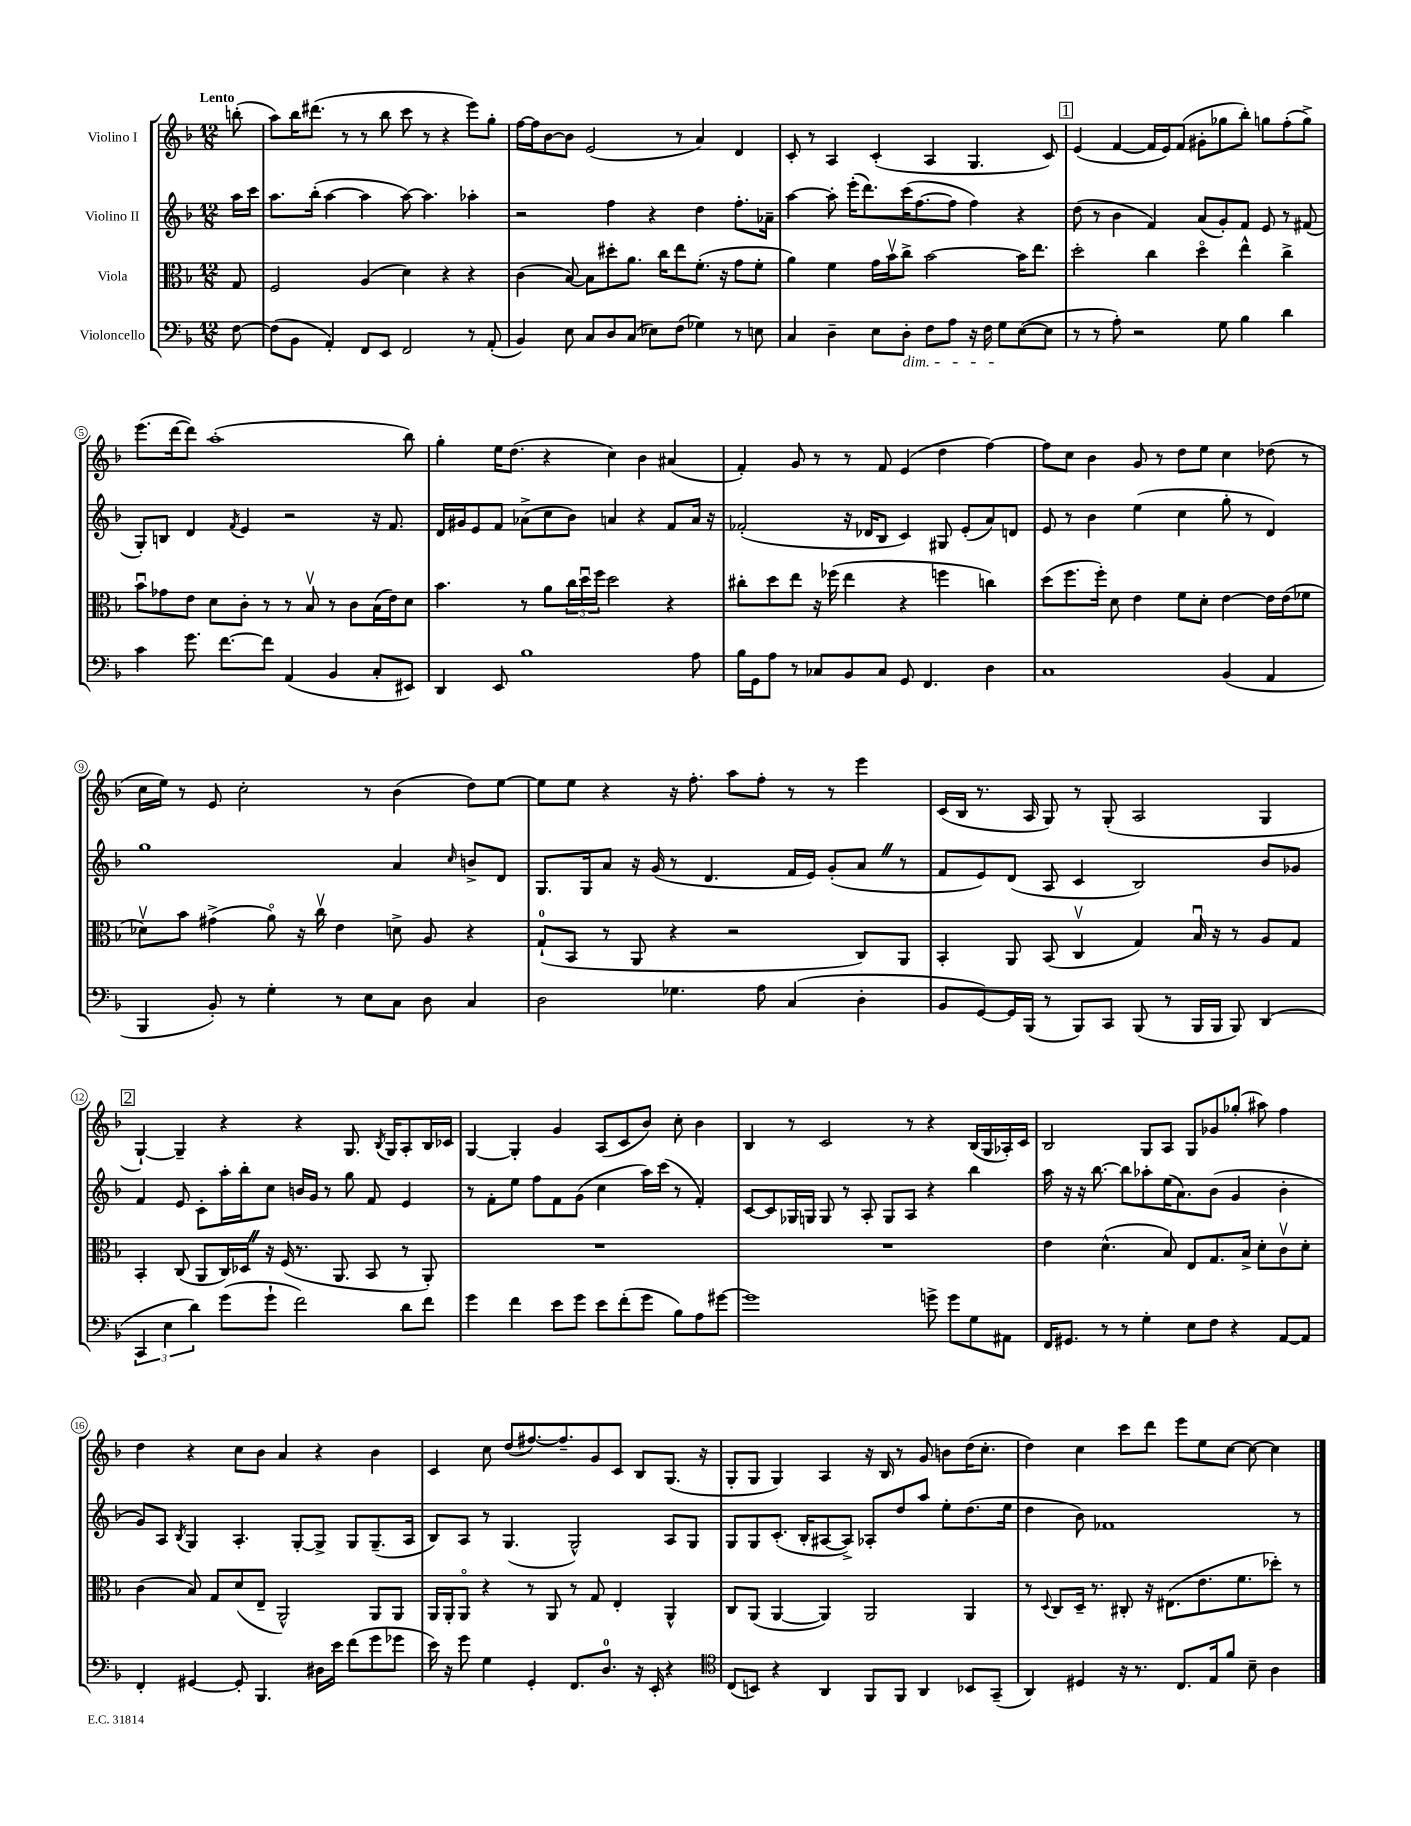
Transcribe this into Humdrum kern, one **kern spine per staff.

**kern	**kern	**kern	**kern
*part4	*part3	*part2	*part1
*staff4	*staff3	*staff2	*staff1
*I"Violoncello	*I"Viola	*I"Violino II	*I"Violino I
*clefF4	*clefC3	*clefG2	*clefG2
*k[b-]	*k[b-]	*k[b-]	*k[b-]
*M12/8	*M12/8	*M12/8	*M12/8
=	=	=	=
!	!	!	!LO:TX:a:B:t=Lento
[8F\	8G/	16aa\LL	(8bbn'\
.	.	16ccc\JJ	.
=1	=1	=1	=1
(8F\L]	2F/	8.aa\L	8aa\L)
8BB-\J	.	.	16bb-\K
.	.	(16bb-'\Jk	(8.ddd#X\J
4AA'/)	.	[4aa\	.
.	.	.	8r
8FF/L	(4A/	4aa\]	8r
8EE/J	.	.	8bb-\
2FF/	4d\)	[8aa\)	8ccc\
.	.	4.aa\]	8r
.	4r	.	4r
8r	4r	4aa-X'\	8eee\L)
(8AA'/	.	.	8gg'\J
=2	=2	=2	=2
4BB-/)	(4c\	2r	[16ff\LL
.	.	.	16ff\J]
.	.	.	[8b-\
8E\	[8B-/)	.	8b-\J]
8C/L	8B-\L]	.	(2e/
8D/	8dd#X'\	4ff\	.
(8C/J	8.a\J	.	.
8E-X\L)	.	4r	.
.	16cc\KL	.	.
(8F\J	8ee\	.	8r
4G-X\)	(8.f'\J	4dd\	4a/)
.	16r	.	.
8r	8g\L	8.ff'\L	4d/
8En\	8f'\J	.	.
.	.	16a-X~\Jk	.
=3	=3	=3	=3
4C/	4a\)	[4aa\	8c'/
.	.	.	8r
4D~\	4f\	8aa'\]	4A/
.	.	(16eee'\KL	.
.	.	8.ddd\)	.
8E\L	16g\LL	.	(4c'/
.	16b-v\J	.	.
!LO:TX:b:i:t=dim.	!	!	!
8D'\J	8cc^\J	(16ccc\K	.
.	.	[8.ff\	.
8F\L	[2b-\	.	4A/
8A\J	.	8ff\J]	.
16r	.	4ff\)	4.G/
16F\	.	.	.
8G\L	.	.	.
([8E\	16b-\KL]	4r	.
.	8.ee\J	.	.
8E\J]	.	.	8c/)
!!LO:REH:place=s1:t=1
=4	=4	=4	=4
8r	2dd'\	(8dd\	(4e/
8r	.	8r	.
8A'\)	.	4b-\	[4f/
2r	.	.	.
.	4cc\	4f/)	16f/LL]
.	.	.	16e/J)
.	.	.	(8f/J
.	4dd\	(8a/L	8g#X'\L
8G\	.	8g'/)	8gg-X\
4B-\	4ee^^\	8f/J	8bb-'\J)
.	.	8e/	8ggn\L
4d\	4cc^\	8r	(8ff'\
.	.	(8f#X/	8gg^\J)
!!LO:LB:g=z
=5	=5	=5	=5
4c\	8b-u\L	8G'/L)	(8.eee\L
.	8g-X\	8Bn/J	.
.	.	.	[16ddd\k
8.g\	8e\J	4d/	8ddd\J])
.	8d\L	.	(1aa'
[8.f\L	.	.	.
.	.	8qf/	.
.	8c'\J	4e/	.
8f\J]	8r	.	.
(4AA/	8r	2r	.
.	8B-v/	.	.
4BB-/	8r	.	.
.	8c\L	.	.
8C'/L	(16B-\L	16r	.
.	16e\J)	8.f/	.
8EE#X/J)	8d\J	.	8bb-\)
=6	=6	=6	=6
4DD/	4.b-\	16d/LL	4gg'\
.	.	16g#X/J	.
.	.	8e/	.
8EE/	.	8f/J	16ee\KL
.	.	.	(8.dd\J
1B-	8r	(8a-X^\L	.
.	8a\L	8cc\	4r
.	24cc\L	8b-\J)	.
.	24ddu\	.	.
.	24ff\JJ	.	.
.	2dd\	4an/	4cc\)
.	.	4r	4b-\
.	4r	8f/L	(4a#X/
8A\	.	16a/Jk	.
.	.	16r	.
=7	=7	=7	=7
16B-\LL	8cc#X'\L	(2f-X'/	4f'/)
16GG\J	.	.	.
8A\J	8dd\	.	.
8r	8ee\J	.	8g/
8C-X/L	16r	.	8r
.	(16ff-X\	.	.
8BB-/	4ee\	16r	8r
.	.	16d-X/KL	.
8C-/J	.	8B-/J	8f/
8GG/	4r	4c/)	(4e/
4.FF/	.	.	.
.	4ffn\	8G#X/	4dd\
.	.	(8e'/L	.
4D\	4ccn\)	8a/)	[4ff\)
.	.	8dn/J	.
=8	=8	=8	=8
1C	(8dd\L	8e/	8ff\L]
.	8.ff\	8r	8cc\J
.	.	4b-\	4b-\
.	16ff'\Jk)	.	.
.	8d\	.	.
.	4e\	(4ee\	8g/
.	.	.	8r
.	8f\L	4cc\	8dd\L
.	8d'\J	.	8ee\J
(4BB-/	[4e\	8gg'\	4cc\
.	.	8r	.
4AA/	16e\LL]	4d/)	(8dd-X\
.	(16e\J	.	.
.	8f-X\J	.	8r
!!LO:LB:g=z
=9	=9	=9	=9
4BBB-/	8d-Xv\L)	1gg	16cc\LL
.	.	.	16ee\JJ)
.	8b-\J	.	8r
8BB-'/)	(4g#X^\	.	8e/
8r	.	.	2cc'\
4G'\	8a\)	.	.
.	16r	.	.
.	16ccv\	.	.
8r	4e\	.	.
8E\L	.	.	8r
8C\J	8dn^\	4a/	(4b-\
8D\	8A/	.	.
.	.	16qqcc/	.
4C/	4r	8bn^/L	8dd\L)
.	.	8d/J	[8ee\J
=10	=10	=10	=10
2D\	(8G`/L	8.G/L	8ee\L]
.	8BB-/J	.	8ee\J
.	.	16G/k	.
.	8r	8a/J	4r
.	8AA/	16r	.
.	.	(16g/	.
4.G-X\	4r	8r	16r
.	.	.	8.ff'\
.	.	4.d/	.
.	2r	.	8aa\L
8A\	.	.	8ff'\J
(4C/	.	16f/LL	8r
.	.	16e/JJ)	.
.	.	(8g'/L	8r
4D'\	8C/L)	8aZ/J	4eee\
.	8AA/J	8r	.
=11	=11	=11	=11
8BB-/L	4BB-'/	8f/L	(16c/LL
.	.	.	16B-/JJ
[8GG/)	.	8e/)	8.r
16GG/L]	8AA/	(8d/J	.
(16BBB-/JJ	.	.	16A/
8r	(8BB-/	8A/	8G/)
8BBB-/L)	4Cv/	4c/	8r
8CC/J	.	.	(8G'/
(8BBB-/	4G/)	2B-/)	2A/
8r	.	.	.
16BBB-/LL	16B-u/	.	.
16BBB-/JJ	16r	.	.
8BBB-/)	8r	.	.
(4DD/	8A/L	8b-/L	4G/
.	8G/J	8g-X/J	.
!!LO:LB:g=z
!!LO:REH:place=s1:t=2
=12	=12	=12	=12
6CC/	4BB-'/	4f/	[4G`/)
6E\	.	.	.
.	(8C/	8e/	4G~/]
6d\)	.	.	.
.	8AA/L	8c'\L	.
(8g\L	16C/L)	16aa'\L	4r
.	16D-XZ/JJ	16bb-'\J	.
8g`\J	16r	8cc\J	.
.	(16F/	.	.
2f\)	8.r	16bn/LL	4r
.	.	16g/JJ	.
.	.	8r	.
.	8.AA/	.	.
.	.	8gg\	8.G/
.	8BB-/	8f/	.
.	.	.	8qB-/
.	.	.	16G/KL
8d\L	8r	4e/	8A'/
8f\J	8AA'/)	.	16B-/L
.	.	.	16c-X/JJ
=13	=13	=13	=13
4g\	1.r	8r	[4G/
.	.	8f'\L	.
4f\	.	8ee\J	4G'/]
.	.	8ff\L	.
8e\L	.	8f\	4g/
8g\J	.	(8g\J	.
8e\L	.	4cc\	(8A/L
(8f'\	.	.	8c/
8g\J	.	16aa\LL)	8b-/J)
.	.	(16ccc\JJ	.
8B-\L)	.	8r	8cc'\
8A\	.	4f'/)	4b-\
[8g#X\J	.	.	.
=14	=14	=14	=14
1g#]	1.r	[8c/L	4B-/
.	.	8c/]	.
.	.	16G-X/L	8r
.	.	16Gn/JJ	.
.	.	8G/	2c/
.	.	8r	.
.	.	8A'/	.
.	.	8G/L	.
.	.	8A/J	8r
8gn^\	.	4r	4r
8g\L	.	.	.
8G\	.	4bb-\	(16B-/LL
.	.	.	16G/
8AA#X\J	.	.	16A-X'/)
.	.	.	16c/JJ
=15	=15	=15	=15
16FF/KL	4e\	16aa\	2B-/
8.GG#X/J	.	16r	.
.	.	16r	.
.	.	[8.bb-\	.
8r	(4.d^^\	.	.
8r	.	8bb-\L]	.
4G'\	.	8aa-X'\	8G/L
.	8B-/)	(16ee\K	8A/J
.	.	8.a\)	.
8E\L	8E/L	.	8G/L
8F\J	8.G/	(8b-\J	8g-X/
4r	.	4g/	(8gg-X'/J
.	16B-^/Jk	.	.
.	8d'\L	.	8aa#X\)
[8AA/L	8cv\	4b-'\	4ff\
8AA/J]	8d'\J	.	.
!!LO:LB:g=z
=16	=16	=16	=16
4FF'/	(4c\	8g/L)	4dd\
.	.	8A/J	.
.	.	8qB-/	.
[4GG#X/	8B-/)	4G/	4r
.	8G/L	.	.
8GG#'/]	(8d/	4.A'/	8cc\L
4.BBB-/	8E~/J	.	8b-\J
.	2AA^^/)	.	4a/
.	.	[8G'/L	.
16D#X\LL	.	8G^/J]	4r
16e\JJ	.	.	.
(8f\L	.	8G/L	.
8g\	8AA/L	(8.G~/	4b-\
8g-X\J	8AA/J	.	.
.	.	16A/Jk	.
=17	=17	=17	=17
16e\)	16AA/LL	8B-/L)	4c/
16r	16AA'/J	.	.
8g\	8AA/J	8A/J	.
4G\	4r	8r	8cc\
.	.	(4.G/	(8dd/L
4GG'/	8r	.	[8.ff#X/)
.	8AA/	.	.
.	.	.	8.ff#~/]
8.FF/L	8r	2G^^/)	.
.	8G/	.	8g/
8.D/J	.	.	.
.	4E'/	.	8c/J
16r	.	.	8B-/L
16EE'/	.	.	.
4r	4AA^^/	8A/L	(8.G/J
.	.	8G/J	.
.	.	.	16r
=18	=18	=18	=18
*clefC4	*	*	*
(8C/L	8C/L	8G/L	8G'/L
8BBn/J)	(8AA/J	8G/	8G/J
4r	[4AA/	(8.c'/J	4G/)
.	.	16B-'/KL	.
4AA/	4AA/])	[8A#X/	4A/
.	.	8A#^/J])	.
8FF/L	2AA/	8A-X'/L	16r
.	.	.	16B-/
8FF/J	.	8dd/	8r
4AA/	.	8aa/J	8g/
.	.	8ee'\L	8bn\L
8BB-X/L	4AA/	(8.dd\	(16dd\K
.	.	.	8.cc'\J
(8GG~/J	.	.	.
.	.	16ee\Jk	.
=19	=19	=19	=19
4AA/)	8r	4dd\	4dd\)
.	8qqD/	.	.
.	8C/L	.	.
4D#X/	16D~/Jk	8b-\)	4cc\
.	8.r	.	.
.	.	1f-X	.
16r	8C#X'/	.	8ccc\L
8.r	.	.	.
.	16r	.	8ddd\J
.	(8.E#X\L	.	.
8.C/L	.	.	8eee\L
.	8.e\	.	8ee\
16E/k	.	.	.
8f/J	.	.	[8cc\J
.	8.f\	.	.
8B-~\	.	.	8cc\_
4A\	8dd-X'\J)	.	4cc\]
.	8r	8r	.
==	==	==	==
*-	*-	*-	*-
